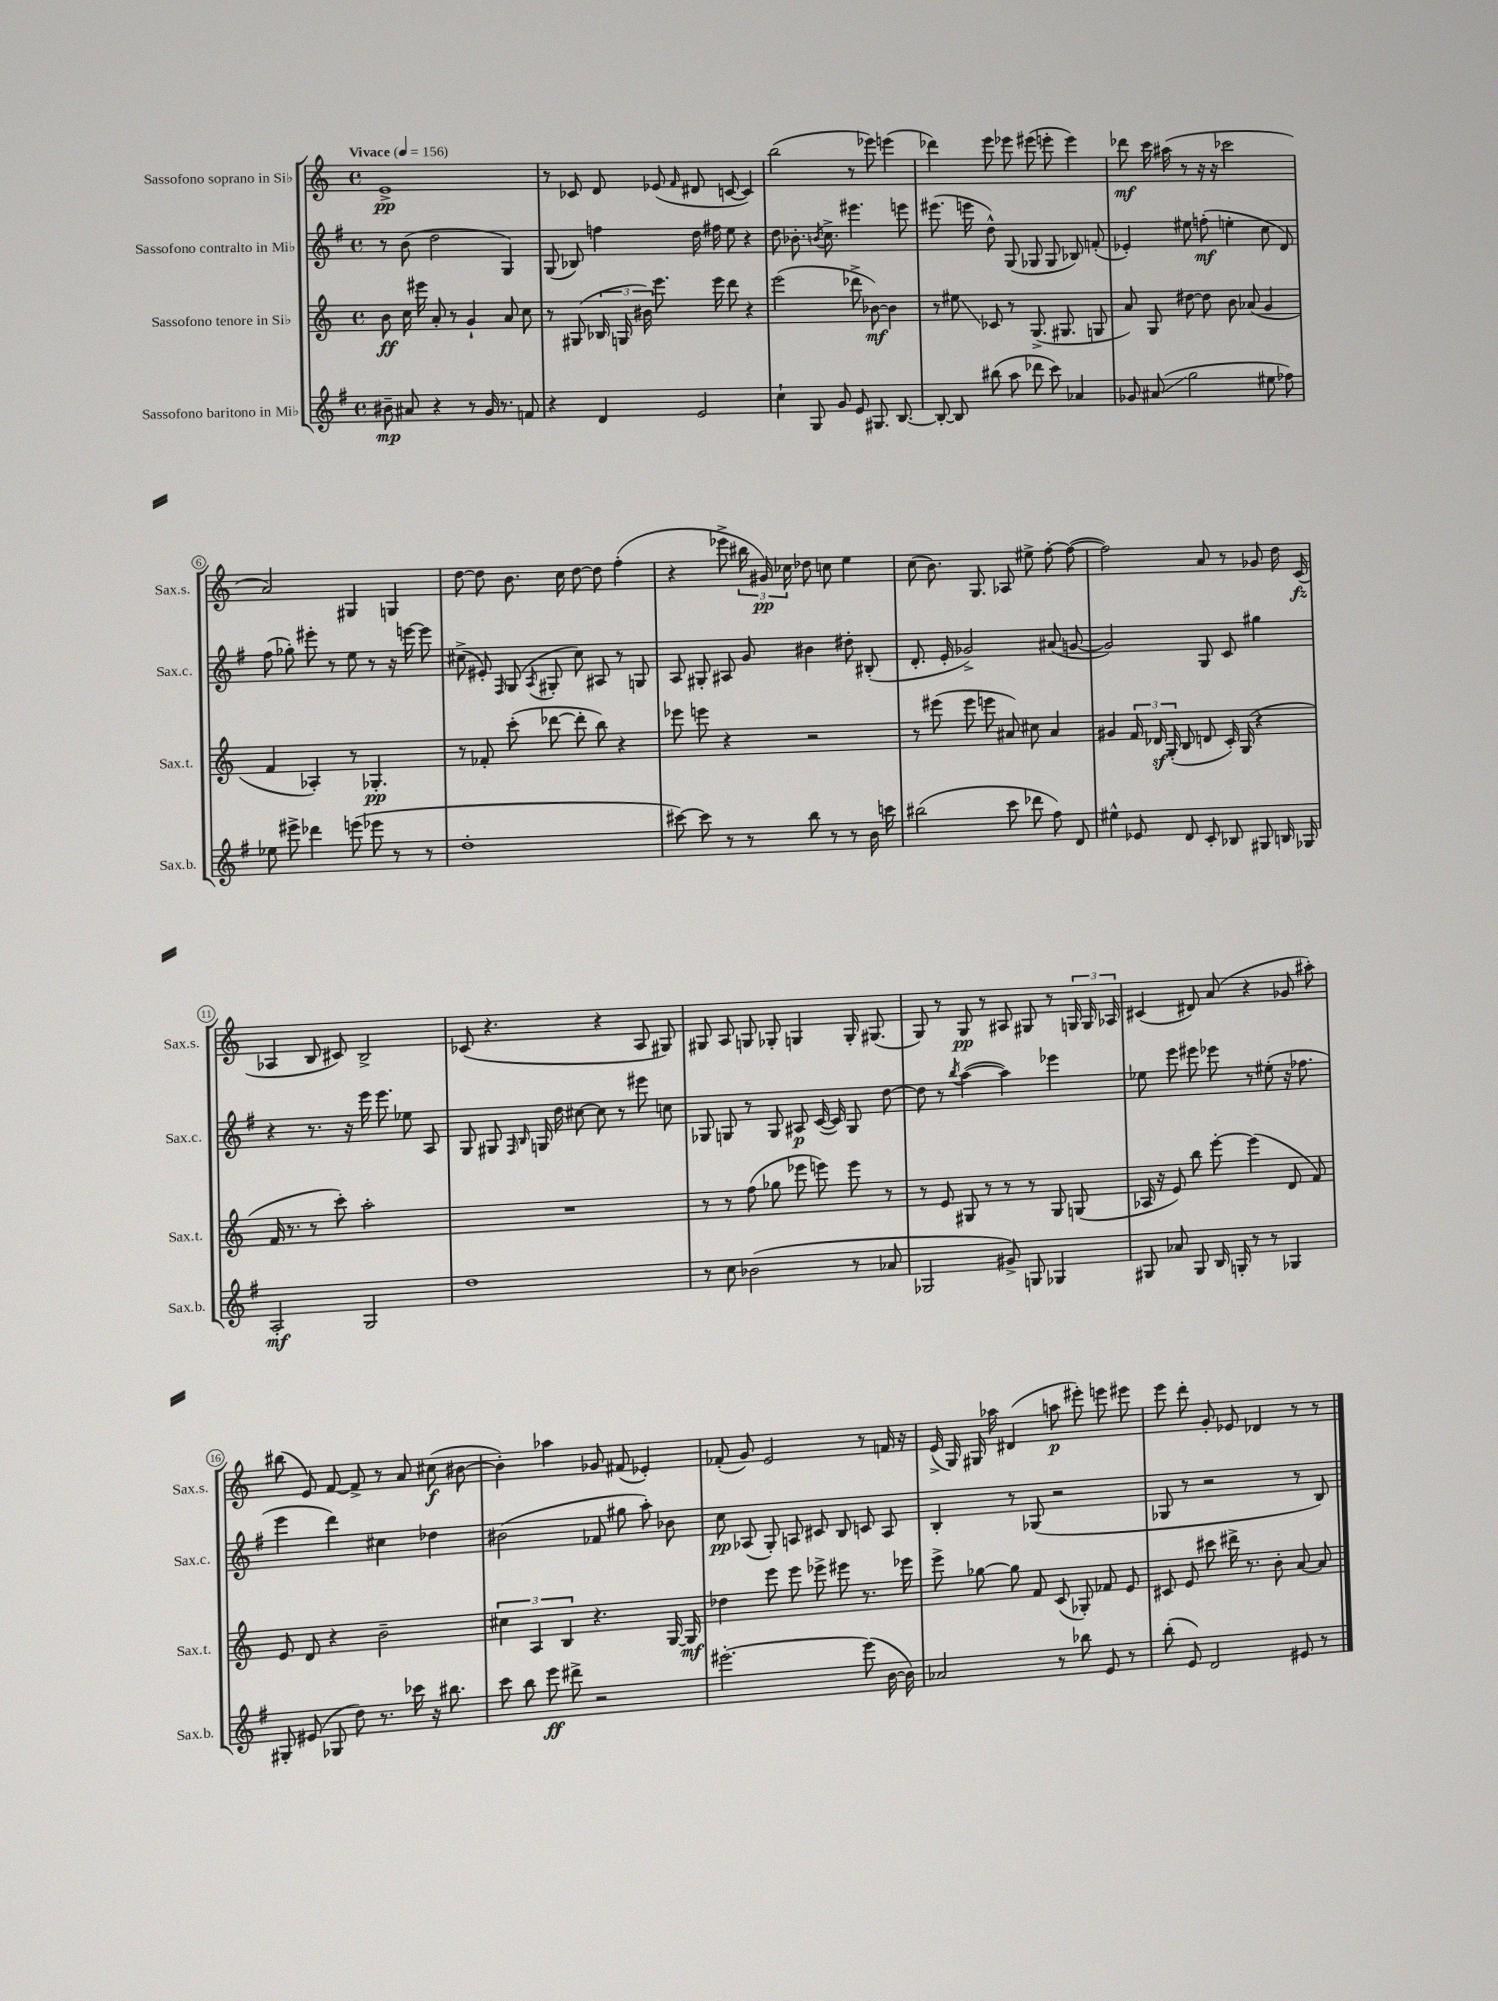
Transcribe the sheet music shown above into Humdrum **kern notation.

**kern	**kern	**kern	**kern
*staff4	*staff3	*staff2	*staff1
*clefG2	*clefG2	*clefG2	*clefG2
*k[f#]	*k[]	*k[f#]	*k[]
*M4/4	*M4/4	*M4/4	*M4/4
*met(c)	*met(c)	*met(c)	*met(c)
*MM156	*MM156	*MM156	*MM156
8b#~	8b	8r	1e^
8a#	16cc	(8b	.
.	16eee#	.	.
4r	8a'	2dd	.
.	8r	.	.
8r	4g`	.	.
16g	.	.	.
8.r	.	.	.
.	8a	4G)	.
8f	8cc	.	.
=	=	=	=
4r	8r	(8G	8r
.	(8G#	8B-)	8c-
4d	24B-	4ff	8d
.	24G	.	.
.	24b#)	.	.
.	8.eee	.	(8e-
.	.	.	16qqf
2e	.	16dd	8d#
.	16eee	16ff#	.
.	8ddd	8ee	[8c
.	4r	4r	4c])
=	=	=	=
4cc`	(2eee	8dd	(2bb
.	.	8.b-'	.
8G	.	.	.
.	.	8qb	.
.	.	8.cc^	.
8g	.	.	.
8e	8ddd-^	4.eee#	8r
8.G#	[8b-)	.	8eee-)
.	4b-]	.	(4eee
[8.B	.	.	.
.	.	8eee	.
=	=	=	=
8B'_	8r	(8.eee#	4ddd-)
8B]	8ee#	.	.
.	.	16eee	.
(8bb#	8c-	8dd^^)	8eee
8aa	8r	(8G	8eee-
8ddd-	(8.G^	8G-	(8eee#
8ccc)	.	8G-	8eee'
.	8.G#	.	.
4a-	.	8B-)	4eee)
.	8G	(8f'	.
=	=	=	=
8g-	8a)	4e-')	8ddd-
(8a#	8G	.	16ccc
.	.	.	(16aa#
2gg	[8dd#	8ee#	8r
.	8dd#]	(8ff'	16r
.	.	.	16r
.	8b	4ee'	2ccc-
.	(8a-	.	.
8ee#	4g	8cc	.
8ff-)	.	8d)	.
=	=	=	=
8ee-	4f	(8ff#	2a)
8eee#^	.	8gg-')	.
4ddd-	4A-')	8eee#'	.
.	.	8r	.
(8eee	8r	8ee	4G#
8eee-	4.G-'	8r	.
8r	.	16r	4G
.	.	[16eee	.
8r	.	8eee]	.
=	=	=	=
1dd'	8r	(8cc#^	[8dd
.	8f-'	8e#')	8dd]
.	.	16qqF#	.
.	(8ccc'	(8G	8.b
.	.	8qA	.
.	[8ddd-	8G#'	.
.	.	.	16cc
.	8ddd-']	8cc#)	[8dd
.	8bb)	8A#	8dd]
.	4r	8r	(4ff'
.	.	8G	.
=	=	=	=
[8ccc#)	8eee-	8A	4r
8ccc#]	8eee	8G#'	.
8r	4r	8A#	8eee-^
8r	.	8g	24bb#
.	.	.	24g#)
.	.	.	24cc-
8bb	2r	4b#	8dd-
8r	.	.	8cc
8r	.	8dd#'	4ee
16b	.	(8B#'	.
16ccc	.	.	.
=	=	=	=
(2bb#	8r	8.d'	(8cc
.	(8eee#	.	8.b)
.	.	16e'	.
.	8eee#	2g-^)	.
.	.	.	8.G
.	8eee	.	.
8ccc	8a#)	.	8A-
8ddd-	8cc#	.	8ee#^
8ff#)	4a#	(8a#	[8ff'
8d	.	[8g	(8ff_
=	=	=	=
4ee#^^	4g#	2g])	2ff])
8e-	24f	.	.
.	24d-	.	.
.	(24G'	.	.
8d	8B	.	.
8c'	8d	8G	8a
8B-	16c')	8c	8r
.	(16G	.	.
8G#	4r	4gg#	8g-
16B	.	.	16dd
16G-	.	.	(16c
=	=	=	=
2A'	16f	4r	4A-
.	8.r	.	.
.	8r	8.r	8B
.	8ccc')	.	8c#)
.	.	16r	.
2G	2aa'	16eee	2B^
.	.	8.eee	.
.	.	8ee-	.
.	.	8A	.
=	=	=	=
1dd	1r	8G	(8c-
.	.	8G#	4.r
.	.	16qqF#	.
.	.	16qqB	.
.	.	16G	.
.	.	16dd	.
.	.	[8cc#	.
.	.	8cc#]	4r
.	.	8r	.
.	.	8eee#	8A
.	.	8cc	8G#)
=	=	=	=
8r	8r	8G-	8G#
8cc	8r	8G	8A
(2b-	(8ff	8r	8G
.	8gg-	8G	8G-'
.	8eee-	8A#	4G
.	8eee)	([16c	.
.	.	16c])	.
8r	8eee	8G	16G'
.	.	.	(8.G#
8a-	8r	[8dd	.
=	=	=	=
2G-	8r	8dd]	8G)
.	8e	8r	8r
.	.	8qbb	.
.	8G#	([4aa	8G
.	8r	.	8r
8g#^)	8r	4aa])	8A#
8G	8r	.	8G#
4G-	8G#	4eee-	8r
.	(8G	.	24G
.	.	.	24G
.	.	.	24A-
=	=	=	=
8G#	16A-	8ee-	(4c#
.	16r	.	.
8a-	8e)	8eee	.
8G#	8bb	8eee#	8d#)
16B	[8eee'	8eee-	(8a
16G'	.	.	.
8r	(4eee]	8r	4r
8r	.	(8ee#'	.
4G-	8d	16r	8g-
.	.	8.ff-	.
.	8f)	.	8aa#')
=	=	=	=
8G#'	8e	4eee	(8bb#
(8e#	8d	.	8e)
8G-	4r	4ddd)	[8f
8dd)	.	.	8f^]
8.r	2b~	4cc#	8r
.	.	.	8a
16ccc-	.	.	.
16r	.	4dd-	(8cc#
8.bb#	.	.	.
.	.	.	[8b#
=	=	=	=
8ccc	6cc#	(2b#	4b#'])
8bb	.	.	.
.	6A	.	.
8eee	.	.	4aa-
.	6B	.	.
8ddd#^	.	.	.
2r	4.r	8f-	8g-
.	.	8gg#	(8f#
.	.	8aa')	4e-')
.	[16G	8b-	.
.	16G]	.	.
=	=	=	=
[2.eee#'	4dd-	8cc	(8f-'
.	.	(8A-	8g)
.	8eee	8G')	2e
.	8eee	8A	.
.	8eee-^	8c#	.
.	8eee#	8B	.
(8eee#]	8.r	8c	8r
[16b	.	8A	16f
16b])	16eee-	.	16r
=	=	=	=
2a-	8eee^	4B'	(16e^
.	.	.	16G)
.	[8gg-	.	16G#
.	.	.	16aa-
.	8gg-]	8r	(4d#
.	8f	(8G-	.
8r	(8c	2r	8aa
8bb-	8G-')	.	8eee#')
8e	8f-	.	8eee
8r	8e	.	8eee#
=	=	=	=
(8bb'	8c#	8G-	8eee
8e)	8e	8r	8ddd'
2d	8ccc#	2r	8g'
.	16ddd#^	.	8e-
.	8.r	.	.
.	.	.	4d-
.	8b'	.	.
8e#	[8a	8r	8r
8r	8a]	8B)	8r
==	==	==	==
*-	*-	*-	*-
